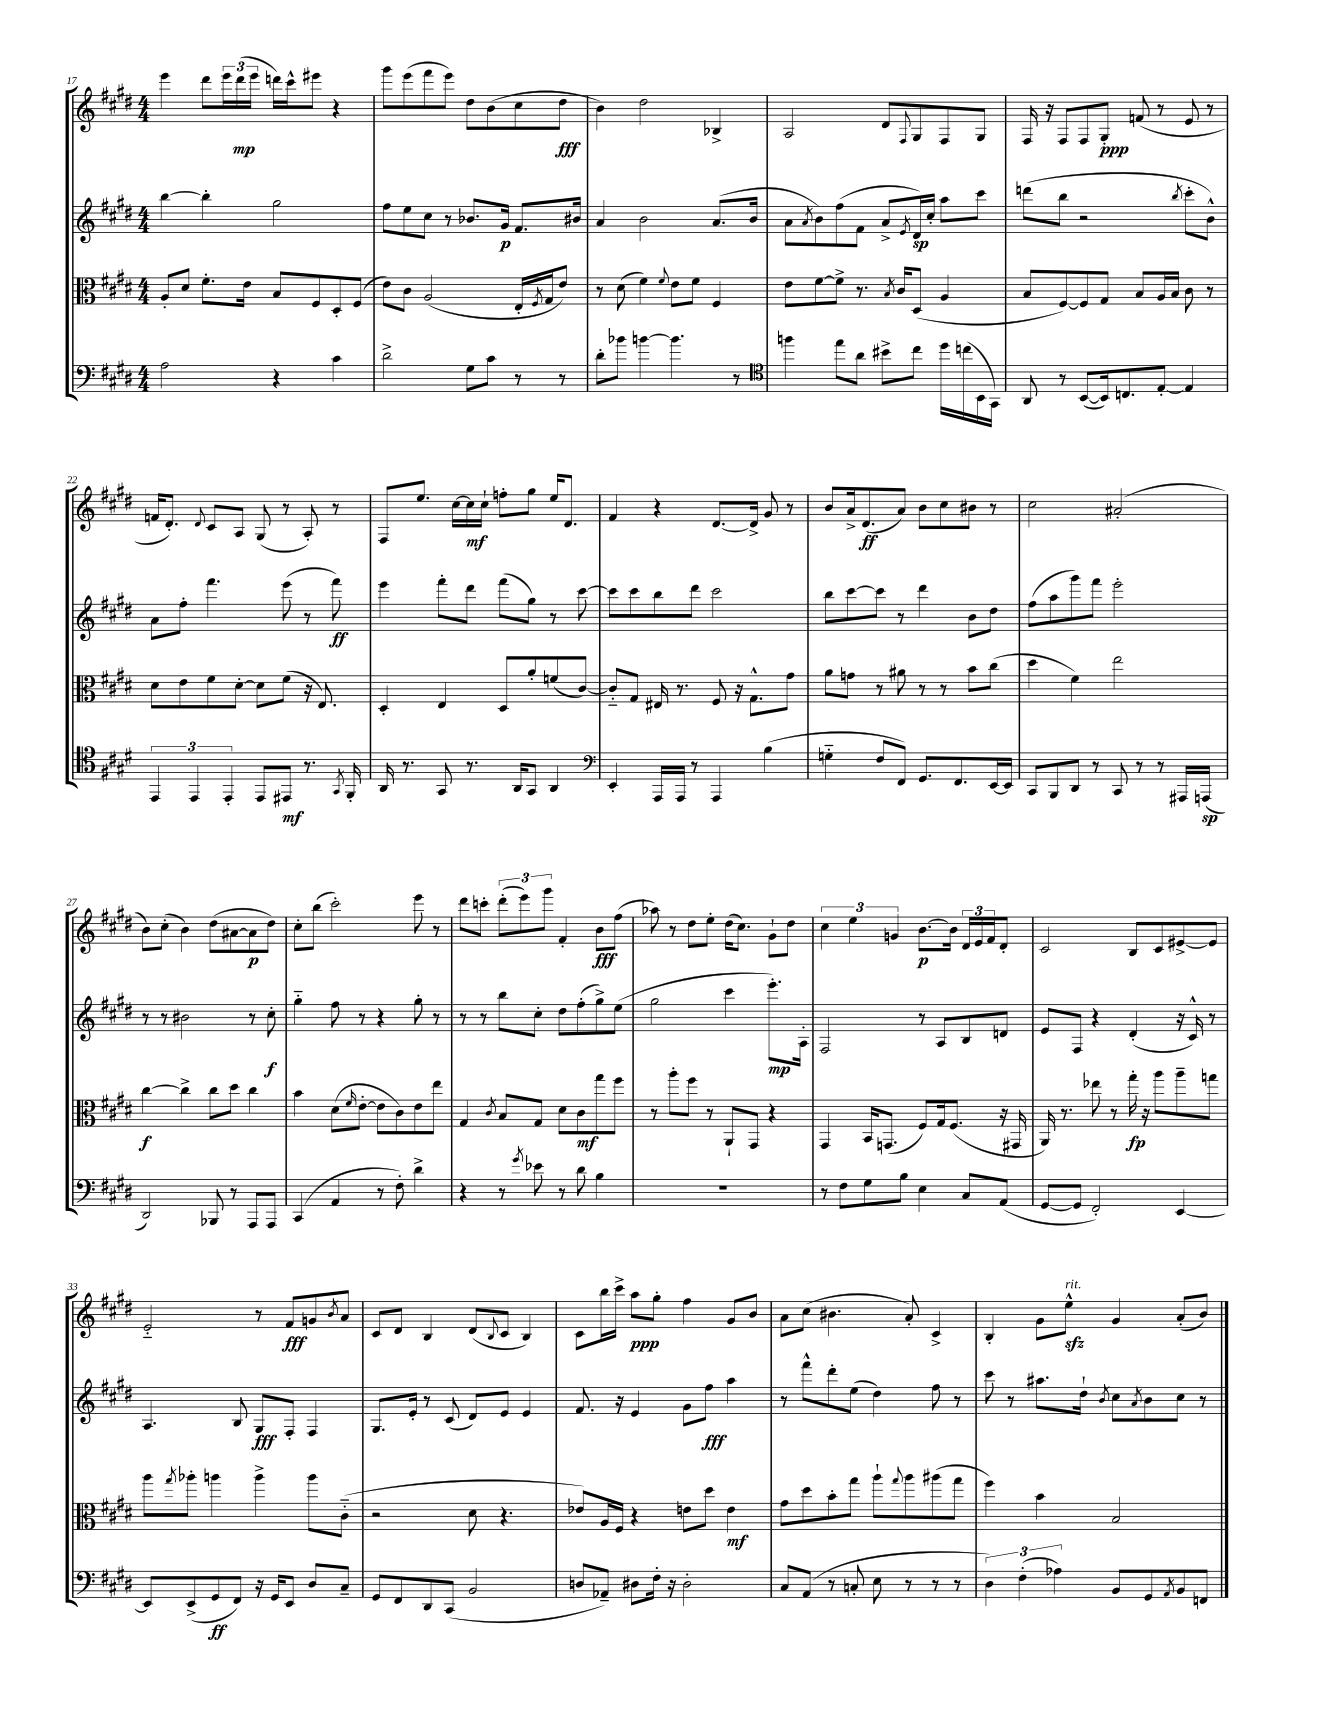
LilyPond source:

<<
\new StaffGroup <<
\new Staff = "s0" {
    \clef treble \key e \major \numericTimeSignature \time 4/4
    e'''4 dis'''8 \tuplet 3/2 { e'''16 dis'''16\mp( e'''16 } d'''16) cis'''16-^ eis'''8 r4 |
    gis'''8 e'''8( fis'''8 e'''8) dis''8 b'8( cis''8 dis''8\fff |
    b'4) dis''2 bes4-> |
    a2 dis'8 \appoggiatura { fis8 } gis8 fis8 gis8 |
    fis16 r16 fis8 fis8 gis8-.\ppp f'8( r8 e'8 r8 |
    f'16 dis'8.-.) \appoggiatura { dis'8 } cis'8 a8 gis8( r8 a8-.) r8 |
    fis8 e''8. cis''16~ cis''16\mf cis''16-! f''8-. gis''8 e''16 dis'8. |
    fis'4 r4 dis'8.~ dis'16-> gis'8 r8 |
    b'8 a'16-> dis'8.\ff( a'8) b'8 cis''8 bis'8 r8 |
    cis''2 ais'2-.( |
    b'8) cis''8-.( b'4) dis''8( ais'8~ ais'8\p dis''8) |
    cis''8-. b''8( cis'''2-.) e'''8 r8 |
    dis'''8 c'''8-. \tuplet 3/2 { dis'''8-.( e'''8) gis'''8 } fis'4-. b'8\fff fis''8( |
    aes''8) r8 dis''8 e''8-. dis''16( cis''8.) gis'8-! dis''8 |
    \tuplet 3/2 { cis''4 e''4 g'4 } b'8.~\p b'16 \tuplet 3/2 { dis'16 e'16 fis'16 } dis'8-. |
    cis'2 b8 cis'8 eis'8~-> eis'8 |
    e'2-_ r8 fis'8\fff g'8 \acciaccatura { b'8 } a'8 |
    cis'8 dis'8 b4 dis'8( \appoggiatura { b8 } cis'8 b4) |
    cis'8 b''16 cis'''16-> a''8\ppp gis''8-. fis''4 gis'8 b'8 |
    a'8 cis''8( bis'4. a'8-.) cis'4-> |
    b4-. gis'8 e''8-^\sfz^\markup { \italic "rit." } gis'4 a'8-.( b'8) \bar "|." |
}
\new Staff = "s1" {
    \clef treble \key e \major \numericTimeSignature \time 4/4
    b''4~ b''4-. gis''2 |
    fis''8 e''8 cis''8 r8 bes'8. gis'16\p fis'8. bis'16 |
    a'4 b'2 a'8.( b'16 |
    a'8 \acciaccatura { a'8 } b'8) fis''8( fis'8 a'8-> \acciaccatura { e'8 } dis'16\sp) cis''16-. a''8 cis'''8 |
    d'''8( b''8 r2 \acciaccatura { b''8 } cis'''8-. b'8-^) |
    a'8 fis''8-. fis'''4. e'''8( r8 fis'''8\ff) |
    e'''4 fis'''8-. dis'''8 fis'''8( gis''8) r8 cis'''8~ |
    cis'''8 cis'''8 b''8 dis'''8 cis'''2 |
    b''8 cis'''8~ cis'''8 r8 dis'''4 b'8 dis''8 |
    fis''8( a''8 gis'''8) fis'''8 e'''2-. |
    r8 r8 bis'2 r8 cis''8-.\f |
    gis''4-_ fis''8 r8 r4 gis''8-. r8 |
    r8 r8 b''8 cis''8-. dis''8 fis''8-.( gis''8->) e''8( |
    gis''2 cis'''4 e'''8.-.\mp) a16-. |
    fis2 r8 a8 b8 d'8 |
    e'8 fis8 r4 dis'4-.( r16 cis'16-^) r8 |
    a4. b8 gis8\fff fis8-. fis4 |
    gis8. e'16-. r8 cis'8( dis'8) e'8 e'4 |
    fis'8. r16 e'4 gis'8 fis''8\fff a''4 |
    r8 fis'''8-^ dis'''8-. e''8( dis''4) fis''8 r8 |
    cis'''8 r8 ais''8. dis''16-! \acciaccatura { b'8 } cis''8 \acciaccatura { a'8 } b'8 cis''8 r8 \bar "|." |
}
\new Staff = "s2" {
    \clef alto \key e \major \numericTimeSignature \time 4/4
    a8-. dis'8 fis'8.-. e'16 b8 fis8 dis8-. fis8( |
    e'8) cis'8 a2( e16-. \acciaccatura { fis8 } gis16 e'8) |
    r8 dis'8( fis'4) \appoggiatura { fis'8 } e'8 fis'8 fis4 |
    e'8 fis'8~ fis'8-> r8. \acciaccatura { b8 } cis'16 dis8( a4 |
    b8 fis8~) fis8 gis8 b8 a16 b16 cis'8 r8 |
    dis'8 e'8 fis'8 dis'8~-. dis'8 fis'8( r16 e8.) |
    dis4-. e4 dis8 a'8-. f'8( cis'8~) |
    cis'8-_ gis8 eis16 r8. fis8 r16 gis8.-^ gis'8 |
    a'8 g'8 r8 ais'8 r8 r8 b'8 cis''8( |
    dis''4 fis'4) e''2 |
    cis''4~\f cis''4-> cis''8 dis''8 cis''4 |
    b'4 dis'8( \grace { fis'16 } e'8~-. e'8 cis'8) e'8 e''8 |
    gis4 \acciaccatura { cis'8 } b8 gis8 dis'8 cis'8\mf gis''8 fis''8 |
    r8 a''8-. fis''8 r8 a,8-! gis,8 r4 |
    gis,4 b,16 g,8.( fis8) gis16 fis8.( r16 gis,16 |
    a,16) r8. ees''8 r8 gis''16-.\fp r16 a''8 a''8-- g''8 |
    a''8 \acciaccatura { gis''8 } aes''8-. a''4 a''4-> a''8 cis'8-_( |
    r2 dis'8 r4. |
    ees'8) a16 fis16 r4 e'8 dis''8 e'4\mf |
    gis'8 dis''8 b'8-. gis''8 a''8-! \appoggiatura { gis''8 } a''8 ais''8( gis''8 |
    fis''4) b'4 b2 \bar "|." |
}
\new Staff = "s3" {
    \clef bass \key e \major \numericTimeSignature \time 4/4
    a2 r4 cis'4 |
    dis'2-> gis8 cis'8 r8 r8 |
    dis'8-. bes'8 b'4~ b'4. r8 |
    \clef tenor f''4 e''8 a'8 bis'8-> cis''8 dis''16 c''16( b,16 gis,16) |
    a,8 r8 b,8~( b,16) c8. e8~-. e4 |
    \tuplet 3/2 { e,4 e,4 e,4-. } e,8 eis,8\mf r8. \acciaccatura { gis,8 } fis,16-. |
    a,16 r8. gis,8 r8. a,16 gis,8 a,4 |
    \clef bass e,4-. a,,16 a,,16 r8 a,,4 b4( |
    g4-_ fis8 fis,8) gis,8. fis,8. e,16~ e,16 |
    cis,8 b,,8 dis,8 r8 cis,8 r8 r8 ais,,16 a,,16\sp( |
    dis,2) bes,,8 r8 a,,8 a,,8 |
    cis,4( a,4 r8 fis8-.) dis'4-> |
    r4 r8 \acciaccatura { gis'8 } ees'8 r8 dis'8 b4 |
    R1 |
    r8 fis8 gis8 b8 e4 cis8 a,8( |
    gis,8~ gis,8 fis,2-.) e,4~ |
    e,8 e,8->( gis,8\ff fis,8) r16 gis,16 e,8 dis8 cis8-- |
    gis,8 fis,8 dis,8 cis,8( b,2 |
    d8 aes,8--) dis8 fis16-. r16 dis2-. |
    cis8 a,8( r8 c8-. e8 r8 r8 r8 |
    \tuplet 3/2 { dis4) fis4-.( aes4) } b,8 gis,8 \acciaccatura { a,8 } b,8 f,8 \bar "|." |
}
>>
>>
\layout { \context { \Score currentBarNumber = #17 } }
